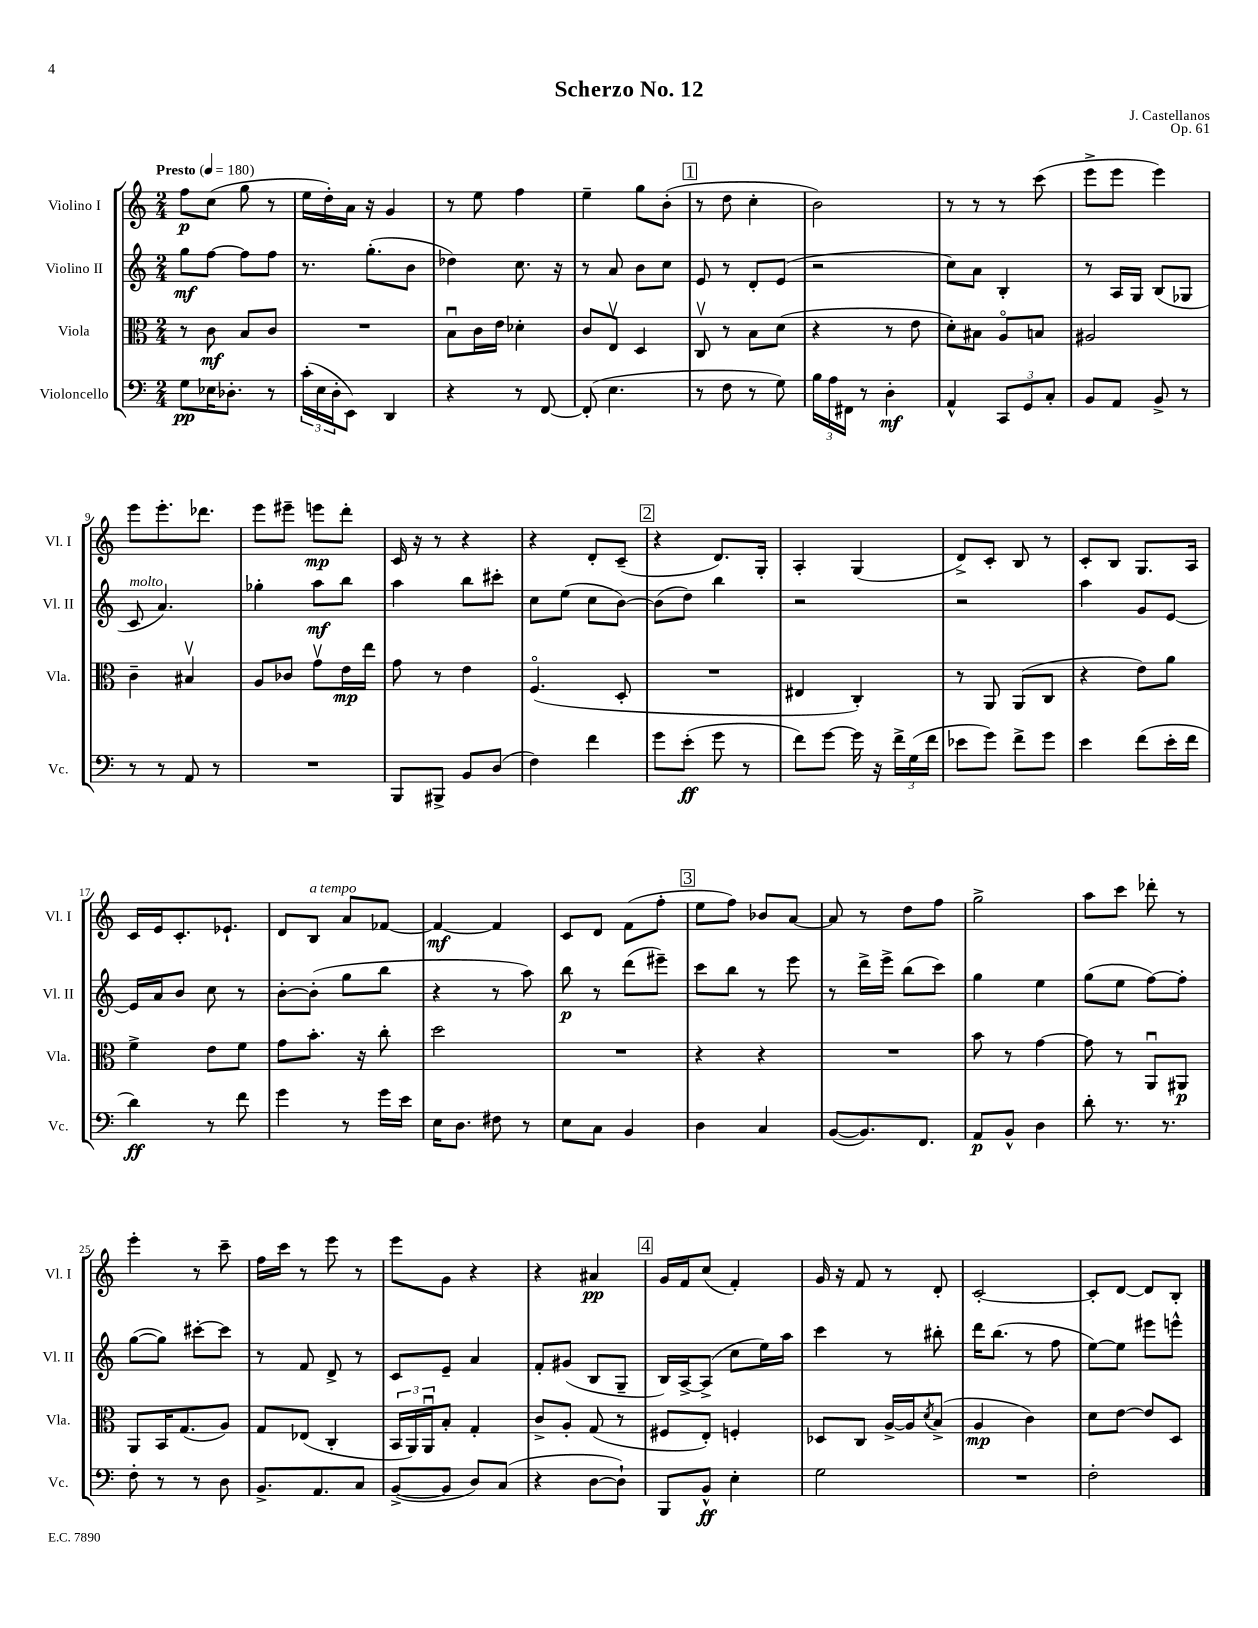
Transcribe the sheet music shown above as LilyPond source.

\header { title = "Scherzo No. 12" composer = "J. Castellanos" opus = "Op. 61" }
<<
\new StaffGroup <<
\new Staff = "s0" \with { instrumentName = "Violino I" shortInstrumentName = "Vl. I" } {
    \clef treble \key c \major \numericTimeSignature \time 2/4 \tempo "Presto" 4 = 180
    f''8\p c''8( g''8 r8 |
    e''16 d''16-.) a'16 r16 g'4 |
    r8 e''8 f''4 |
    e''4-- g''8 b'8-.( |
    \mark \markup { \box "1" } r8 d''8 c''4-. |
    b'2) |
    r8 r8 r8 c'''8( |
    e'''8-> e'''8 e'''4) |
    e'''8 e'''8.-. des'''8. |
    e'''8 eis'''8-- e'''8\mp d'''8-. |
    c'16 r16 r8 r4 |
    r4 d'8-. c'8--( |
    \mark \markup { \box "2" } r4 d'8.) g16-. |
    a4-. g4( |
    d'8->) c'8-. b8 r8 |
    c'8-. b8 g8. a16 |
    c'16 e'16 c'8.-. ees'8.-! |
    d'8 b8^\markup { \italic "a tempo" } a'8 fes'8~ |
    fes'4~\mf fes'4 |
    c'8 d'8 f'8( f''8-. |
    \mark \markup { \box "3" } e''8 f''8) bes'8 a'8~ |
    a'8 r8 d''8 f''8 |
    g''2-> |
    a''8 c'''8 des'''8-. r8 |
    e'''4-. r8 c'''8-- |
    f''16 c'''16 r8 e'''8 r8 |
    e'''8 g'8 r4 |
    r4 ais'4\pp |
    \mark \markup { \box "4" } g'16 f'16 c''8( f'4-.) |
    g'16 r16 f'8 r8 d'8-. |
    c'2~-. |
    c'8-. d'8~ d'8 b8-. \bar "|." |
}
\new Staff = "s1" \with { instrumentName = "Violino II" shortInstrumentName = "Vl. II" } {
    \clef treble \key c \major \numericTimeSignature \time 2/4
    g''8\mf f''8~ f''8 f''8 |
    r8. g''8.-.( b'8 |
    des''4) c''8. r16 |
    r8 a'8 b'8 c''8 |
    \mark \markup { \box "1" } e'8 r8 d'8-. e'8( |
    r2 |
    c''8) a'8 b4-. |
    r8 a16 g16 b8( ges8 |
    c'8^\markup { \italic "molto" } a'4.) |
    ges''4-. a''8\mf b''8 |
    a''4 b''8 cis'''8-. |
    c''8 e''8( c''8 b'8~) |
    \mark \markup { \box "2" } b'8( d''8) b''4 |
    r2 |
    r2 |
    a''4 g'8 e'8~ |
    e'16 a'16 b'8 c''8 r8 |
    b'8~-. b'8-.( g''8 b''8 |
    r4 r8 a''8) |
    b''8\p r8 d'''8( eis'''8--) |
    \mark \markup { \box "3" } c'''8 b''8 r8 e'''8 |
    r8 d'''16-> e'''16-> b''8( c'''8) |
    g''4 e''4 |
    g''8( e''8 f''8~) f''8-. |
    g''8~( g''8) cis'''8~-. cis'''8 |
    r8 f'8 d'8-> r8 |
    c'8 e'8-- a'4 |
    f'8-. gis'8( b8 g8-- |
    \mark \markup { \box "4" } b16) a16~-> a8->( c''8 e''16) a''16 |
    c'''4 r8 bis''8-. |
    d'''16 b''8.( r8 f''8 |
    e''8~) e''8 eis'''8 e'''8-^ \bar "|." |
}
\new Staff = "s2" \with { instrumentName = "Viola" shortInstrumentName = "Vla." } {
    \clef alto \key c \major \numericTimeSignature \time 2/4
    r8 c'8\mf b8 c'8 |
    R2 |
    b8\downbow c'16 e'16 des'4-. |
    c'8 e8\upbow d4 |
    \mark \markup { \box "1" } c8\upbow r8 b8 d'8( |
    r4 r8 e'8 |
    d'8-.) bis8 a8\flageolet b8 |
    ais2 |
    c'4-- bis4\upbow |
    a8 ces'8 g'8\upbow e'16\mp e''16 |
    g'8 r8 e'4 |
    f4.\flageolet( d8-. |
    \mark \markup { \box "2" } R2 |
    eis4 c4-.) |
    r8 a,8 a,8( c8 |
    r4 e'8) a'8 |
    f'4-> e'8 f'8 |
    g'8 b'8.-. r16 c''8-. |
    d''2 |
    R2 |
    \mark \markup { \box "3" } r4 r4 |
    R2 |
    b'8 r8 g'4~ |
    g'8 r8 a,8\downbow ais,8\p |
    a,8 b,16 g8.( a8) |
    g8 ees8( c4-. |
    \tuplet 3/2 { b,16 a,16) a,16\downbow } b8-. g4-. |
    c'8-> a8-. g8( r8 |
    \mark \markup { \box "4" } fis8 e8-.) f4-. |
    des8 c8 a16~-> a16 \acciaccatura { d'8 } b8->( |
    a4\mp c'4) |
    d'8 e'8~ e'8 d8 \bar "|." |
}
\new Staff = "s3" \with { instrumentName = "Violoncello" shortInstrumentName = "Vc." } {
    \clef bass \key c \major \numericTimeSignature \time 2/4
    g8\pp ees16 des8.-. r8 |
    \tuplet 3/2 { c'16-.( e16 d16-. } e,8) d,4 |
    r4 r8 f,8~ |
    f,8-.( e4. |
    \mark \markup { \box "1" } r8 f8 r8 g8) |
    \tuplet 3/2 { b16 a16 fis,16 } r8 d4-.\mf |
    a,4-^ \tuplet 3/2 { c,8 g,8 c8-. } |
    b,8 a,8 b,8-> r8 |
    r8 r8 a,8 r8 |
    R2 |
    b,,8 bis,,8-> b,8 d8( |
    f4) f'4 |
    \mark \markup { \box "2" } g'8 e'8-.\ff( g'8 r8 |
    f'8) g'8~ g'16 r16 \tuplet 3/2 { f'16-> g16( f'16 } |
    ees'8 g'8) f'8-> g'8 |
    e'4 f'8( e'16-. f'16 |
    d'4\ff) r8 f'8 |
    g'4 r8 g'16 e'16 |
    e16 d8. fis8 r8 |
    e8 c8 b,4 |
    \mark \markup { \box "3" } d4 c4 |
    b,8~( b,8.) f,8. |
    a,8\p b,8-^ d4 |
    d'8-. r8. r8. |
    f8-. r8 r8 d8 |
    b,8.-> a,8. c8 |
    b,8~->( b,8 d8) c8( |
    r4 d8~ d8-!) |
    \mark \markup { \box "4" } b,,8 b,8-^\ff e4-. |
    g2 |
    R2 |
    f2-. \bar "|." |
}
>>
>>
